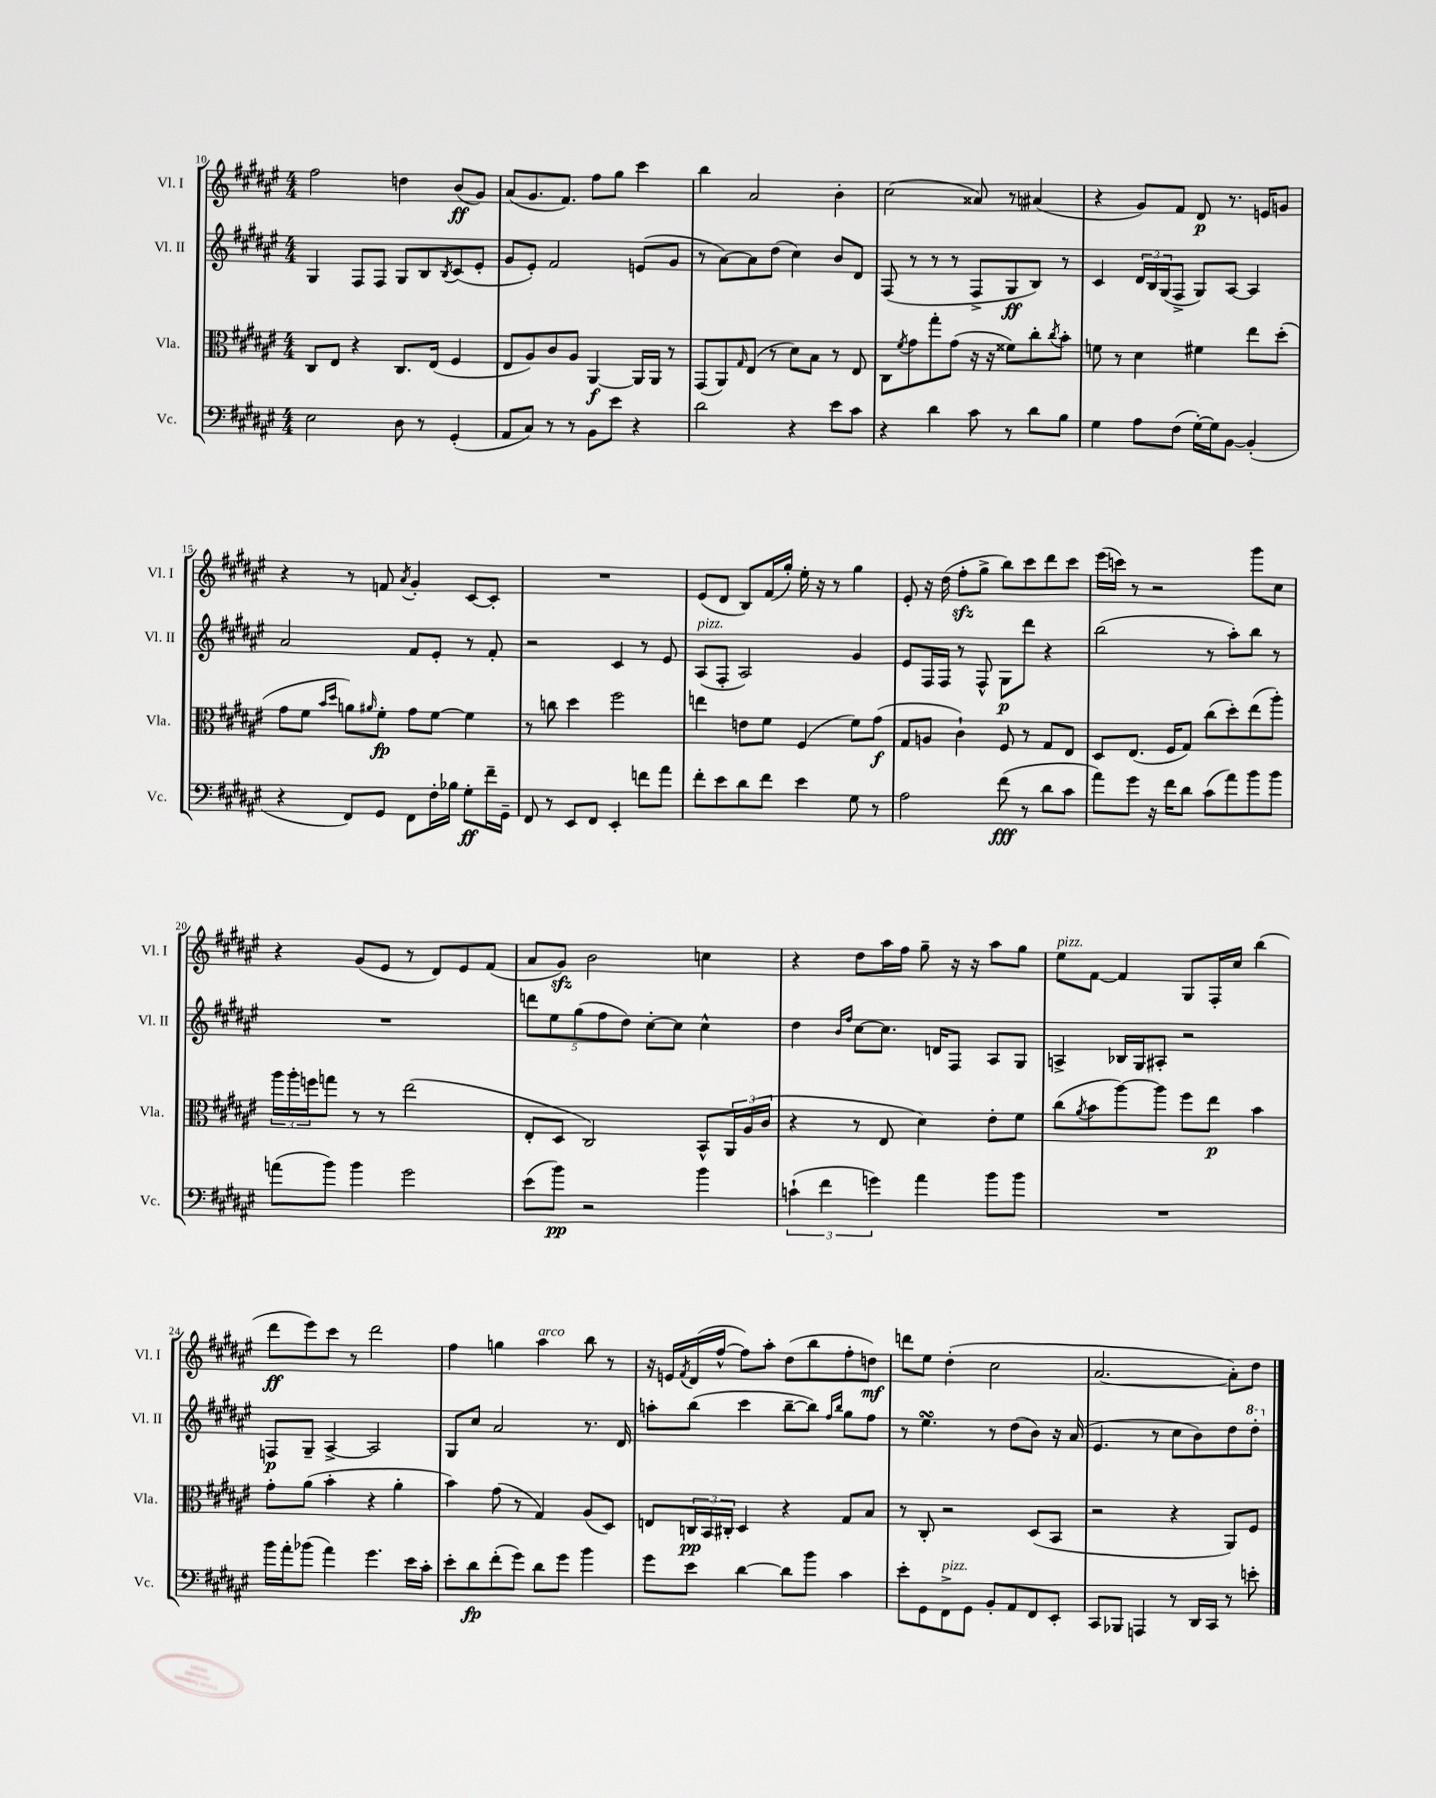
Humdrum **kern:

**kern	**kern	**kern	**kern
*staff4	*staff3	*staff2	*staff1
*clefF4	*clefC3	*clefG2	*clefG2
*k[f#c#g#d#a#e#]	*k[f#c#g#d#a#e#]	*k[f#c#g#d#a#e#]	*k[f#c#g#d#a#e#]
*M4/4	*M4/4	*M4/4	*M4/4
2E#	8C#	4G#	2ff#
.	8E#	.	.
.	4r	8F#	.
.	.	8F#	.
8D#	8.C#	8G#	4dd
8r	.	8B	.
.	(16E#	.	.
.	.	8qB	.
(4GG#'	4F#	(8c#	(8b
.	.	8e#'	8g#)
=	=	=	=
8AA#	8E#	8g#	(8a#
8C#)	8A#)	8e#')	8.g#
8r	8c#	2f#	.
.	.	.	8.f#)
8r	8A#	.	.
8BB	[4AA#	.	8ff#
8e#	.	.	8gg#
4r	16AA#]	(8e	4ccc#
.	16AA#	.	.
.	8r	8g#	.
=	=	=	=
2d#	(8GG#	8r	4bb
.	8AA#)	[8a#)	.
.	16qqG#	.	.
.	(8E#	8a#]	2a#
.	8r	(8dd#	.
4r	8d#)	4cc#)	.
.	8B	.	.
8e#	8r	8b	4b'
8c#	8E#	8d#	.
=	=	=	=
4r	8C#	(8F#	(2cc#
.	8qf#	.	.
.	8g#	8r	.
4d#	8gg#'	8r	.
.	(8g#	8r	.
8c#	16r	8F#^	8a##)
.	16r	.	.
8r	8f##)	8G#	8r
8d#	8cc#'	8B)	(4a#
.	8qcc#	.	.
8B	8b'	8r	.
=	=	=	=
4G#	8f	4c#	4r
.	8r	.	.
8A#	4d#	24d#	8g#)
.	.	24B	.
.	.	(24G#	.
(8F#	.	8F#^	8f#
[16G#')	4f#	8G#)	8d#
16G#]	.	.	.
[8BB	.	[8A#	8.r
(4BB']	8ee#	4A#]	.
.	.	.	16e
.	(8dd#'	.	8g
=	=	=	=
4r	8g#	2a#	4r
.	8f#	.	.
.	16qqb	.	.
.	16qqdd#	.	.
8FF#)	8a)	.	8r
.	16qqa#	.	.
8GG#	8f#'	.	8f
.	.	.	8qa#
8FF#	8g#	8f#	4g#'
16F#'	[8f#	8e#'	.
16B-	.	.	.
8G#'	4f#]	8r	[8c#
16f#~	.	8f#'	8c#']
16GG#~	.	.	.
=	=	=	=
8FF#	8r	2r	1r
8r	8cc	.	.
8EE#	4dd#	.	.
8FF#	.	.	.
4EE#'	2ff#	4c#	.
8f	.	8r	.
8a#	.	8e#	.
=	=	=	=
8f#'	4ee	(8A#	(8e#
8e#	.	8F#'	8d#
8d#	8e	2A#)	8B)
8f#	8f#	.	(16f#
.	.	.	16gg#')
4e#	(4F#	.	16ee#'
.	.	.	16r
.	.	.	8r
8G#	8f#)	4g#	4gg#
8r	(8g#	.	.
=	=	=	=
2A#	8G#	8e#	8e#'
.	8A	16F#	16r
.	.	16F#	(16dd#
.	4c#`)	8r	8ff#'
.	.	8F#^^	8gg#^
(8f#	8F#	8G#	8bb)
8r	8r	8ddd#	8ccc#
8d#	8G#	4r	8ddd#
8c#	8E#	.	8ccc#
=	=	=	=
8a#)	8D#	(2bb	(16eee#
.	.	.	16ccc)
8g#	(8.E#	.	8r
16r	.	.	2r
16f#	16F#	.	.
8d#	8G#)	.	.
(8c#	(8cc#	8r	.
8a#)	8dd#')	8aa#')	.
8b	(8ee#	8bb	8ggg#
8b	8aa#')	8r	8cc#
=	=	=	=
(8a	24aa#	1r	4r
.	24aa#'	.	.
.	24ff	.	.
8b)	8gg	.	.
4b	8r	.	(8g#
.	8r	.	8e#
2g#	(2ee#	.	8r
.	.	.	8d#)
.	.	.	8e#
.	.	.	(8f#
=	=	=	=
(8e#	8E#'	10ddd	8a#
.	.	10ee#	.
8b)	8D#	.	8g#)
.	.	(10gg#	.
2r	2C#)	.	2b
.	.	10ff#	.
.	.	10dd#)	.
.	.	[8cc#'	.
.	.	8cc#]	.
4b	8BB^^	4cc#^^	4cc
.	24AA#	.	.
.	(24A#	.	.
.	24c#	.	.
=	=	=	=
(6c`	4r	4dd#	4r
6f#	.	.	.
.	.	16qqb	.
.	.	16qqff#	.
.	8r	[8cc#	8dd#
6g)	.	.	.
.	8E#	8.cc#]	16aa#
.	.	.	16ff#
4a#	4d#)	.	8gg#~
.	.	16d	.
.	.	8F#	16r
.	.	.	16r
8b	8e#'	8A#	8aa#
8b	8f#	8G#	8gg#
=	=	=	=
1r	(8cc#	4A^	8ee#
.	8qa#	.	.
.	8b	.	[8f#
.	[8aa#)	16B-	4f#]
.	.	16G#	.
.	8aa#]	8A#'	.
.	8ff#	2r	8G#
.	8ee#	.	16F#'
.	.	.	16cc#
.	4b	.	(4bb
=	=	=	=
16b	8g#'	8F	8ddd#
16a#'	.	.	.
(8b-	(8a#	8G#~	8eee#)
4a#)	4b'	[4A#^	8ccc#
.	.	.	8r
4.g#	4r	2A#]	2ddd#
.	4a#'	.	.
16e#	.	.	.
16c#'	.	.	.
=	=	=	=
8e#'	4b)	8G#	4ff#
8d#	.	8cc#	.
(8f#'	(8g#	2a#	4gg
8g#)	8r	.	.
8d#	4G#)	.	4aa#
8g#	.	.	.
4b	(8A#	8.r	8bb
.	8D#)	.	8r
.	.	16d#	.
=	=	=	=
8g#	8E	8aa'	16r
.	.	.	16e
.	.	.	8qf#
8e#	24C	(8bb	(16d#
.	24BB	.	.
.	.	.	[16ff#^^
.	24C#'	.	.
[4d#	4D#	4ccc#	8ff#])
.	.	.	8aa#'
8d#]	4r	[8bb~	(8dd#
8b	.	8bb])	8bb
.	.	16qqff#	.
.	.	16qqbb	.
4c#	8G#	8gg#	8ff#'
.	8B	8ff#	8dd)
=	=	=	=
8e#'	8r	8r	8ddd
8GG#	8C#'	4.ee#	8ee#
8FF#^	2r	.	(4dd#'
8GG#	.	.	.
8BB'	.	8r	2cc#
8AA#	.	(8dd#	.
8FF#	(8D#	8b)	.
8EE#'	8BB	16r	.
.	.	(16a#	.
=	=	=	=
8CC#	2r	4.e#	[2.a#
8BBB-	.	.	.
4AAA	.	.	.
.	.	8r	.
8r	4r	8cc#	.
16DD#	.	8b)	.
16CC#	.	.	.
8r	8AA#)	8dd#	8a#'])
8e'	8F#	8ddd#'	8dd#
==	==	==	==
*-	*-	*-	*-
